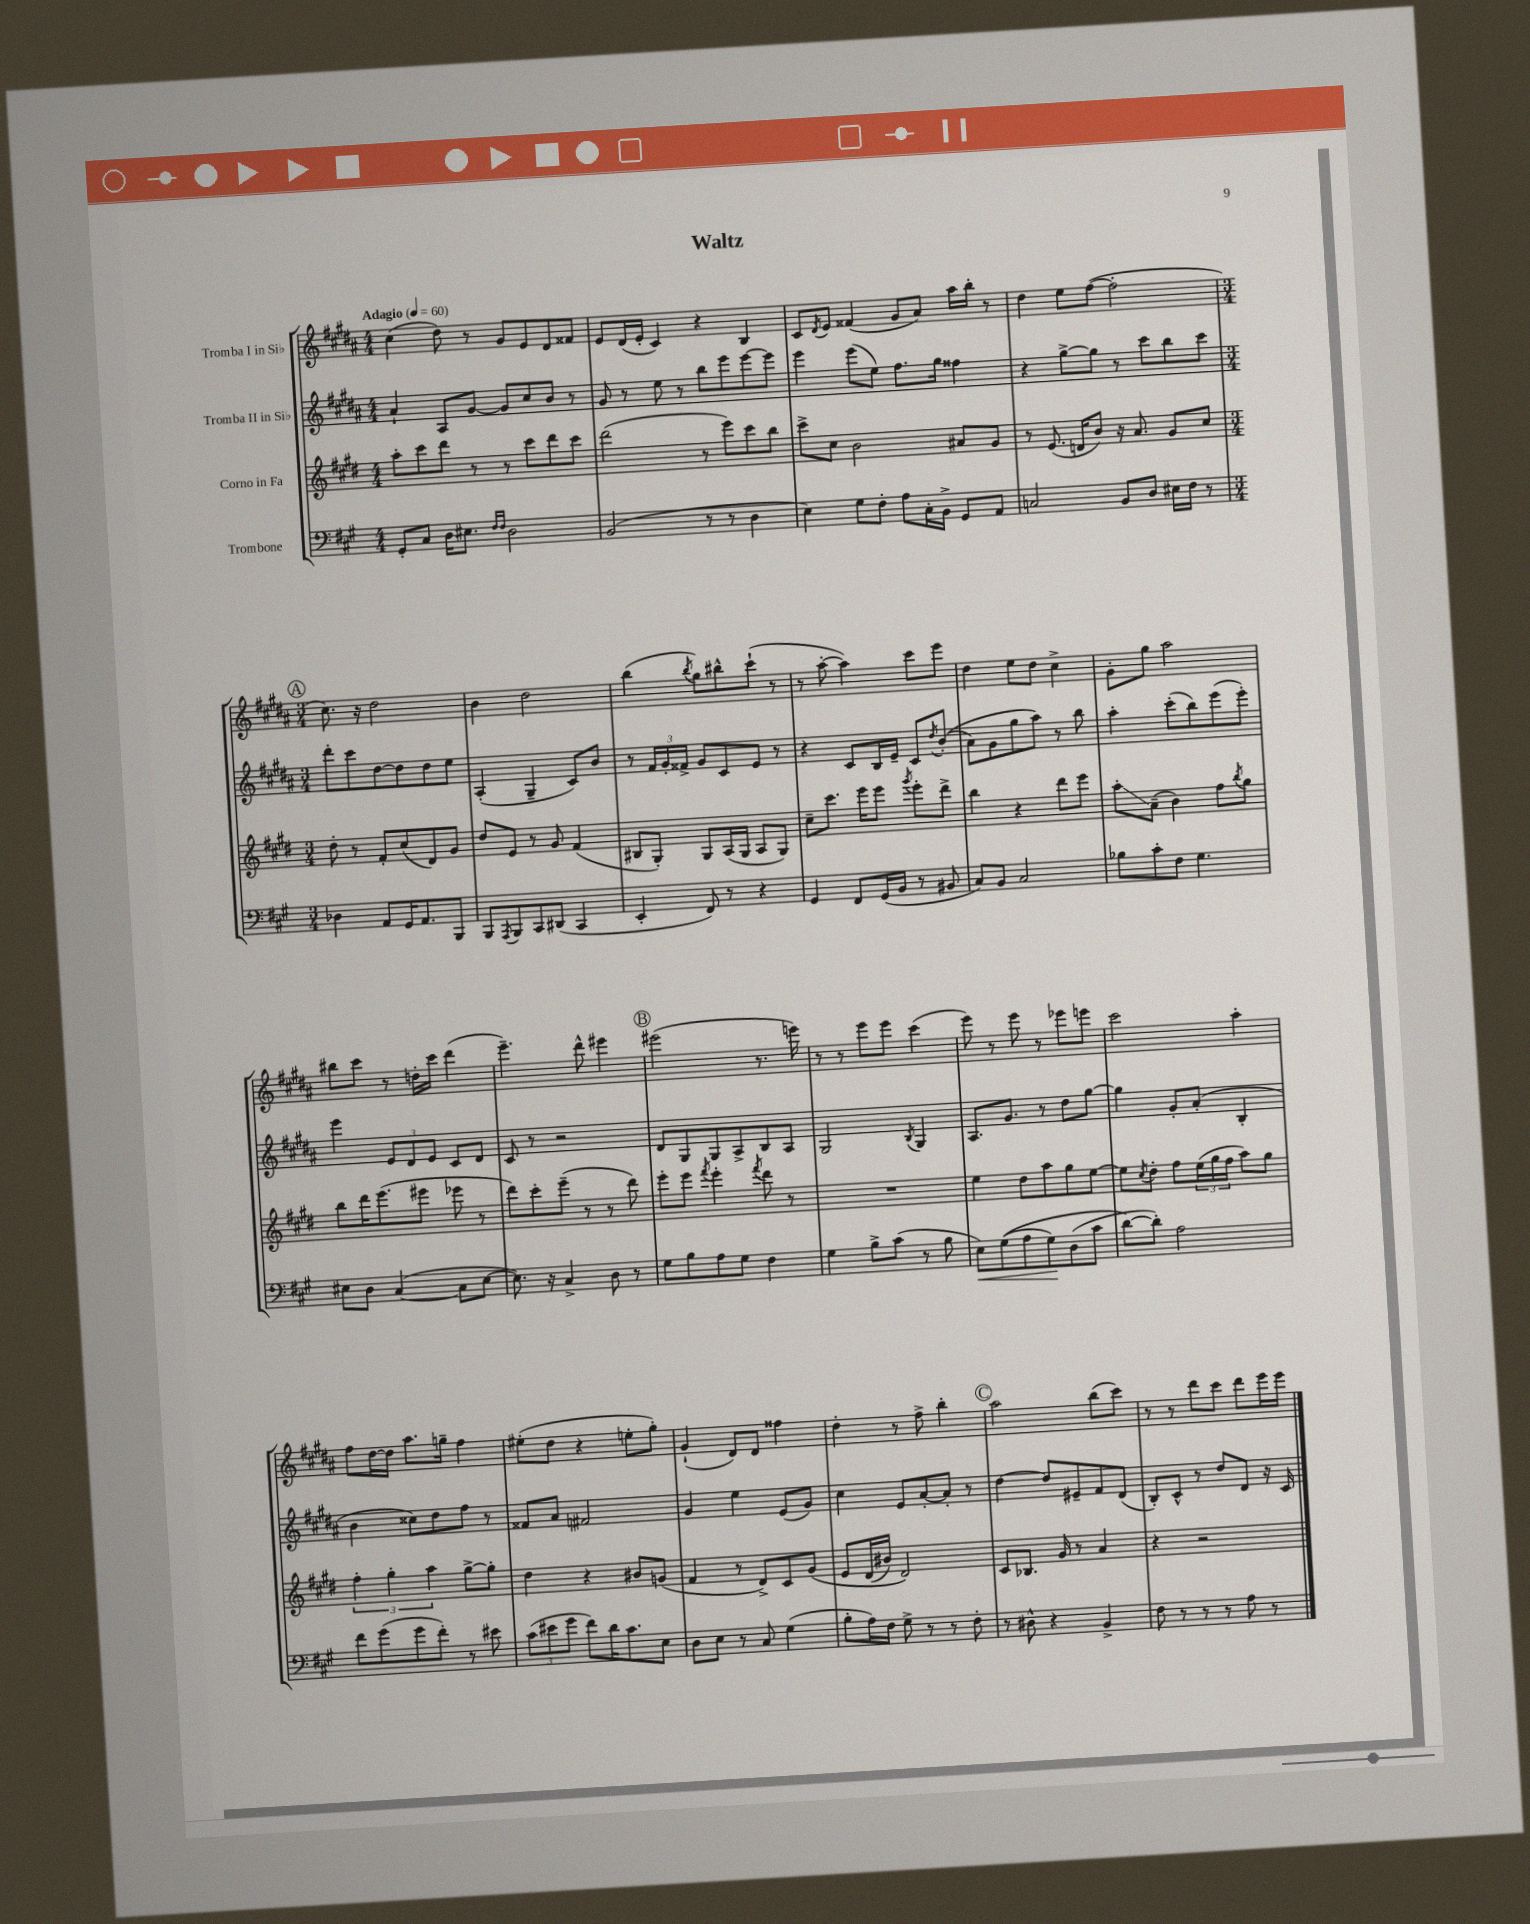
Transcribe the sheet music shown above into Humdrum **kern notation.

**kern	**kern	**kern	**kern
*staff4	*staff3	*staff2	*staff1
*clefF4	*clefG2	*clefG2	*clefG2
*k[f#c#g#]	*k[f#c#g#d#]	*k[f#c#g#d#a#]	*k[f#c#g#d#a#]
*M4/4	*M4/4	*M4/4	*M4/4
*MM60	*MM60	*MM60	*MM60
8GG#'	8aa'	4a#`	(4cc#
8C#	8ccc#	.	.
16D	8ddd#	8A#	8dd#)
8.E#	.	.	.
.	8r	[8g#	8r
16qqF#	.	.	.
16qqF#	.	.	.
2D	8r	8g#]	8g#
.	8ccc#	8cc#	8e
.	8ddd#	8b	8d#
.	8ccc#	8r	8f##
=	=	=	=
(2BB	(2ddd#	8g#	8e
.	.	8r	(16d#
.	.	.	16e'
.	.	8ee	4c#)
.	.	8r	.
8r	8r	8bb	4r
8r	8eee)	8eee	.
4D	8ccc#	[8eee	4B
.	8bb	8eee]	.
=	=	=	=
4E)	8ccc#^	4eee	8c#
.	.	.	8qd#
.	8cc#	.	8e
8G#	2b	(8eee	(4f##
8F#'	.	8ee)	.
8A	.	8.ff#	8g#
16C#'	.	.	8a#)
16BB^	.	16gg#	.
8GG#	8a#	4ff##	16aa#
.	.	.	16bb'
8AA	8g#	.	8r
=	=	=	=
2C	8r	4r	4dd#
.	(8.e	.	.
.	.	[8gg#^	8ee
.	16d	.	.
.	8b)	8gg#]	([8ff#
8BB	16r	8r	2ff#']
.	8.a	.	.
8D	.	8ccc#	.
16E#	8g#	8bb	.
16F#	.	.	.
8r	8cc#	8ccc#	.
=	=	=	=
*M3/4	*M3/4	*M3/4	*M3/4
4D-	8dd#'	8ddd#'	8.cc#)
.	8r	8ccc#	.
.	.	.	16r
8AA	8f#'	[8dd#	2dd#
16GG#	(8cc#	8dd#]	.
8.AA	.	.	.
.	8d#)	8dd#	.
8BBB	8g#	8ee	.
=	=	=	=
8BBB	8dd#	(4A#'	4b
8qAAA	.	.	.
8BBB	8e	.	.
8CC#	8r	4G#~	2dd#
(8DD#	8g#	.	.
4CC#	(4f#	8c#)	.
.	.	8b	.
=	=	=	=
4EE'	8B#	8r	(4bb
.	8G#')	24f#	.
.	.	24g#'	.
.	.	24f##^	.
.	.	.	8qbb
8FF#)	8G#	8g#	8gg#)
8r	(16A	8c#	8bb#^^
.	16G#	.	.
4r	8A	8e	(8ccc#`
.	8G#)	8r	8r
=	=	=	=
4GG#	8cc#~	4r	8r
.	8.ccc#	.	[8aa#'
8FF#	.	8c#	4aa#])
.	16eee	.	.
(16GG#	8eee	16B	.
16BB	.	16e~	.
.	8qggg#	.	.
8r	8eee'	8c#	8ccc#
.	.	8qdd#	.
8BB#	8ddd#^	&((8b'	8eee
=	=	=	=
8C#)	4bb	8a#)	4dd#
8BB	.	8g#	.
2C#	4r	8gg#	8ee
.	.	8aa#&)	8dd#
.	8ddd#	8r	4cc#^
.	8eee	8bb	.
=	=	=	=
8B-	8aa'	4aa#'	8g#'
8c#'	(8a~	.	8gg#
8F#	4b)	(8ccc#'	2aa#
4.G#	.	8bb)	.
.	8ff#	(8eee	.
.	8qbb	.	.
.	8gg#	8eee')	.
=	=	=	=
8E#	8bb	4eee	8bb#
8D	16ddd#	.	8ccc#
.	(8.eee	.	.
([4C#	.	12e	8r
.	.	12d#	.
.	8eee#	.	16dd'
.	.	12e	.
.	.	.	16ccc#
8C#]	8eee-	8c#	(4ddd#
[8E#	8r	8d#	.
=	=	=	=
8.E#])	8ddd#)	8c#	4.eee~)
.	8ccc#'	8r	.
16r	.	.	.
4C#^	(8eee~	2r	.
.	8r	.	8ddd#^^
8D	8r	.	4eee#
8r	8ddd#)	.	.
=	=	=	=
8G#	8eee'	8d#	(2eee#
8B	8eee	8G#	.
.	8qfff#	.	.
8A	4eee'	8G#	.
8G#	.	8A#^	.
.	8qfff#	.	.
4F#	8ddd#	8B	8.r
.	8r	8A#	.
.	.	.	16eee)
=	=	=	=
4G#	2.r	2G#	8r
.	.	.	8r
8B^	.	.	8eee
(8c#	.	.	8eee
.	.	8qB	.
8r	.	4G#	(4ccc#
8B	.	.	.
=	=	=	=
8E)	4ee	8.A#	8eee)
&((8G#	.	.	8r
.	.	8.g#	.
8A	8dd#	.	8eee
8G#)	8aa	8r	8r
(8D	8gg#	8dd#	8eee-
8c#	[8ee	[8gg#	8eee
=	=	=	=
[8d&)	8ee]	4gg#]	2ccc#
.	8qcc#	.	.
8d'])	8dd#'	.	.
2A	8ff#	8g#'	.
.	(24ee	(8a#'	.
.	24gg#	.	.
.	24ff#	.	.
.	8aa)	4B'	4aa#'
.	8gg#	.	.
=	=	=	=
8f#	6ff#'	4b	8ff#
(8g#	.	.	[16dd#
.	6gg#'	.	.
.	.	.	16dd#]
8g#	.	8cc##)	8.aa#
.	6aa	.	.
8f#')	.	8dd#	.
.	.	.	16gg~
8r	[8gg#^	8ff#	4ff#
8e#	8gg#']	8r	.
=	=	=	=
(12c#	4dd#	8f##	(8ee#'
12e#	.	.	.
.	.	8a#	8dd#
12g#	.	.	.
8f#)	4r	2f#	4r
16d	.	.	.
8.c#	.	.	.
.	8b#	.	8ee'
8E	(8g	.	8gg#')
=	=	=	=
8D	4f#	4g#	(4g#`
8E	.	.	.
8r	8r	4ee	8d#)
8C#	8d#^)	.	8d#
(4G#	8c#	(8e	4ff##
.	&(8g#	8g#)	.
=	=	=	=
8B'	8e	4cc#	4dd#'
16A)	(16d#	.	.
16F#	16b#)	.	.
8G#^	2d#&)	8e	8r
8r	.	[8a#'	8ff#^
8r	.	8a#']	4bb'
8F#'	.	8r	.
=	=	=	=
8r	8c#	[4dd#	2aa#
8D#^^	8.B-	.	.
4r	.	8dd#]	.
.	16g#	.	.
.	8r	8e#~	.
4BB^	4a	8f#	(8bb
.	.	(8d#	8ccc#)
=	=	=	=
8F#	4r	8B')	8r
8r	.	8c#^^	8r
8r	2r	8r	8ddd#
8r	.	8dd#	8ccc#
8A	.	8d#	8ddd#
8r	.	16r	16eee
.	.	16c#	16eee
==	==	==	==
*-	*-	*-	*-
